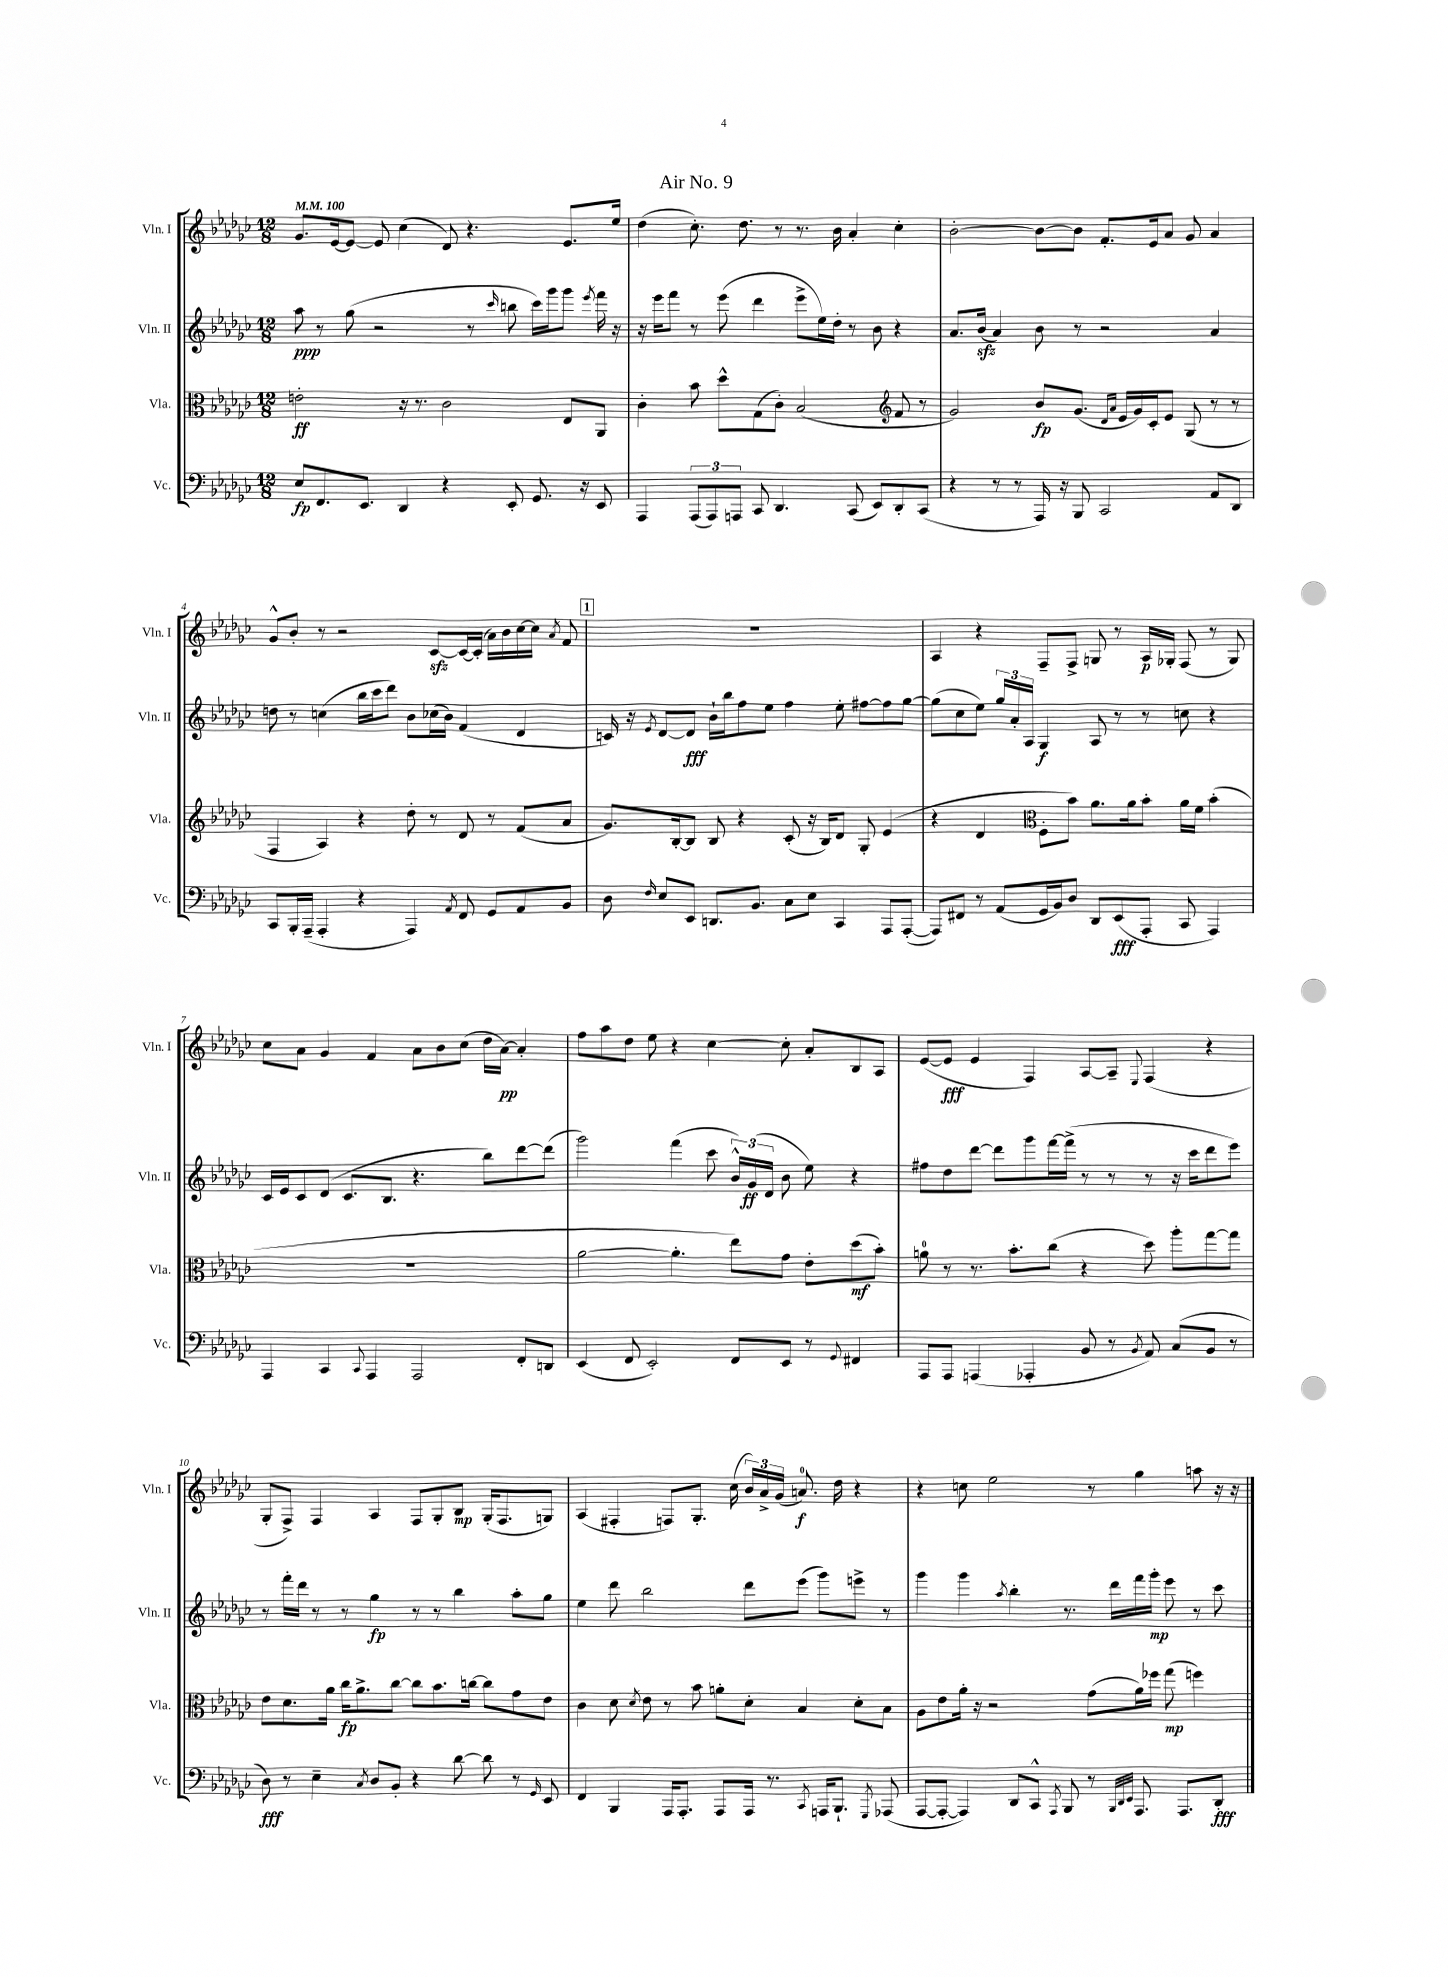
\header { title = "Air No. 9" }
<<
\new StaffGroup <<
\new Staff = "s0" \with { instrumentName = "Vln. I" shortInstrumentName = "Vln. I" } {
    \clef treble \key ges \major \numericTimeSignature \time 12/8 \tempo 4 = 100
    \autoBeamOff ges'8.[ ees'16~ ees'8]~ ees'8 ces''4( des'8) r4. ees'8.[ ees''16] |
    des''4( ces''8.-.) des''8. r8 r8. bes'16 aes'4-. ces''4-. |
    bes'2~-. bes'8[~ bes'8] f'8.[-. ees'16 aes'8] ges'8 aes'4 |
    ges'8[-^ bes'8]-. r8 r2 ces'8[~\sfz ces'16~ ces'16]-.( aes'16[) bes'16 ces''16~ ces''16] \acciaccatura { aes'8 } f'8 |
    \mark \markup { \box "1" } R1. |
    aes4 r4 f8[-- f8]-> g8 r8 aes16[\p ges16]-. f8( r8 ges8) |
    ces''8[ aes'8] ges'4 f'4 aes'8[ bes'8 ces''8]( des''16[ aes'16]~\pp) aes'4-. |
    f''8[ aes''8 des''8] ees''8 r4 ces''4~ ces''8-. aes'8[-. bes8 aes8] |
    ees'8[~( ees'8]\fff ees'4 f4) aes8[~ aes8]-- \appoggiatura { ees8 } f4( r4 |
    ges8[-. f8]->) f4 aes4 f8[ ges8-. bes8]\mp ges16[-.( f8. g8]) |
    aes4( fis4-. f8[) ges8.]-. ces''16( \tuplet 3/2 { bes'16[) aes'16-> ges'16]( } a'8.-0\f) des''16 r4 |
    r4 c''8 ees''2 r8 ges''4 a''8 r16 r16 \bar "|." |
}
\new Staff = "s1" \with { instrumentName = "Vln. II" shortInstrumentName = "Vln. II" } {
    \clef treble \key ges \major \numericTimeSignature \time 12/8
    \autoBeamOff aes''8\ppp r8 ges''8( r2 r8 \grace { ces'''16 } b''8 ces'''16[) ges'''16 ges'''8] \acciaccatura { ees'''8 } f'''16 r16 |
    r16 ees'''16[ f'''8] r8 ees'''8( des'''4 ees'''8[-> ees''16) des''16]-. r8 bes'8 r4 |
    aes'8.[ bes'16]\sfz( aes'4) bes'8 r8 r2 aes'4 |
    d''8 r8 c''4( bes''16[ ces'''16 des'''8]) bes'8[ ces''16( bes'16]) f'4( des'4 |
    \mark \markup { \box "1" } c'16) r16 \acciaccatura { ees'8 } des'8[~ des'8]\fff bes'16[-! bes''16 f''8 ees''8] f''4 ees''8-. fis''8[~ fis''8 ges''8]~ |
    ges''8[( ces''8 ees''8]) \tuplet 3/2 { ges''16[ aes'16-. aes16] } ges4\f aes8 r8 r8 c''8 r4 |
    ces'16[ ees'16 ces'8 des'8]( ces'8.[ bes8.] r4. bes''8[) des'''8~ des'''8]( |
    ges'''2) f'''4( ces'''8 \tuplet 3/2 { bes'16[-^) ges'16\ff( des'16] } bes'8 ees''8) r4 |
    fis''8[ des''8 des'''8]~ des'''8[ ges'''8 f'''16~ f'''16]->( r8 r8 r8 r16 ces'''16[ des'''8 ees'''8]) |
    r8 f'''16[-. des'''16] r8 r8 ges''4\fp r8 r8 bes''4 aes''8[-. ges''8] |
    ees''4 des'''8 bes''2 des'''8[ ees'''8]( ges'''8[) e'''8]-> r8 |
    ges'''4 ges'''4 \acciaccatura { aes''8 } bes''4-. r8. des'''16[ f'''16 ges'''16]-.\mp ees'''8 r8 ces'''8 \bar "|." |
}
\new Staff = "s2" \with { instrumentName = "Vla." shortInstrumentName = "Vla." } {
    \clef alto \key ges \major \numericTimeSignature \time 12/8
    \autoBeamOff e'2-.\ff r16 r8. ces'2 ees8[ aes,8] |
    ces'4-. bes'8 des''8[-^ ges8( ces'8]-.) bes2( \clef treble f'8 r8 |
    ges'2) bes'8[\fp ges'8.]( \grace { des'16[ aes'16] } ees'16[ ges'16) ces'16-. ees'8] ges8( r8 r8 |
    f4 aes4) r4 des''8-. r8 des'8 r8 f'8[( aes'8] |
    \mark \markup { \box "1" } ges'8.[) bes16~-. bes8] bes8 r4 ces'8-.( r16 bes16[) des'8] ges8-. ees'4( |
    r4 des'4 \clef alto f8[-. bes'8]) aes'8.[ aes'16 bes'8]-. aes'16[ f'16] bes'4-.( |
    R1. |
    aes'2~ aes'4.-. ees''8[) ges'8] ees'8[-. des''8\mf( bes'8]-.) |
    a'8-0 r8 r8. bes'8.[-. ces''8]( r4 des''8) aes''8[-. ges''8~ ges''8] |
    ees'8[ des'8. aes'16] ces''16[\fp aes'8.-> ces''8]~ ces''8[ bes'8. c''16]~ c''8[ ges'8 ees'8] |
    ces'4 des'8 \acciaccatura { des'8 } ees'8 r8 bes'8 a'8[-. des'8]-. bes4 des'8[-. bes8] |
    aes8[ ees'8 aes'16]-. r16 r2 ges'8[( aes'16) fes''16] ges''8\mp( f''4) \bar "|." |
}
\new Staff = "s3" \with { instrumentName = "Vc." shortInstrumentName = "Vc." } {
    \clef bass \key ges \major \numericTimeSignature \time 12/8
    \autoBeamOff ees8[\fp f,8. ees,8.] des,4 r4 ees,8-. ges,8. r16 ees,8 |
    aes,,4 \tuplet 3/2 { aes,,8[( aes,,8) a,,8] } ces,8 des,4. ces,8( ees,8[) des,8-. ces,8]( |
    r4 r8 r8 aes,,16) r16 bes,,8 ces,2 aes,8[ des,8] |
    ces,8[ bes,,16-. aes,,16]--( aes,,4-. r4 aes,,4) \acciaccatura { aes,8 } f,8 ges,8[ aes,8 bes,8] |
    \mark \markup { \box "1" } des8 \grace { f16 } ees8[ ees,8] d,8.[ bes,8.] ces8[ ees8] ces,4 aes,,8[ aes,,8]~-.( |
    aes,,8[) fis,8] r8 aes,8[( ges,16 bes,16) des8] des,8[ ees,8\fff( aes,,8]-. ces,8 aes,,4) |
    aes,,4 ces,4 \appoggiatura { ces,8 } aes,,4 aes,,2 f,8[-. d,8] |
    ees,4( f,8 ees,2-.) f,8[ ees,8] r8 \appoggiatura { ges,8 } fis,4 |
    aes,,8[ aes,,8] a,,4( aes,,4-. bes,8 r8 \acciaccatura { bes,8 } aes,8) ces8[( bes,8] r8 |
    des8\fff) r8 ees4-- \acciaccatura { ces8 } des8[ bes,8]-. r4 des'8~ des'8 r8 \grace { ges,16 } ees,8 |
    f,4 bes,,4 aes,,16[ aes,,8.]-. aes,,8[ aes,,16] r8. \acciaccatura { ces,8 } a,,16[ bes,,8.]-! \acciaccatura { ges,,8 } aes,,8( |
    aes,,8[~ aes,,8]~-. aes,,4) des,8[ ces,8]-^ \acciaccatura { aes,,8 } bes,,8 r8 \grace { bes,,32[ des,32 ees,32] } aes,,8. aes,,8.[ des,8]-.\fff \bar "|." |
}
>>
>>
